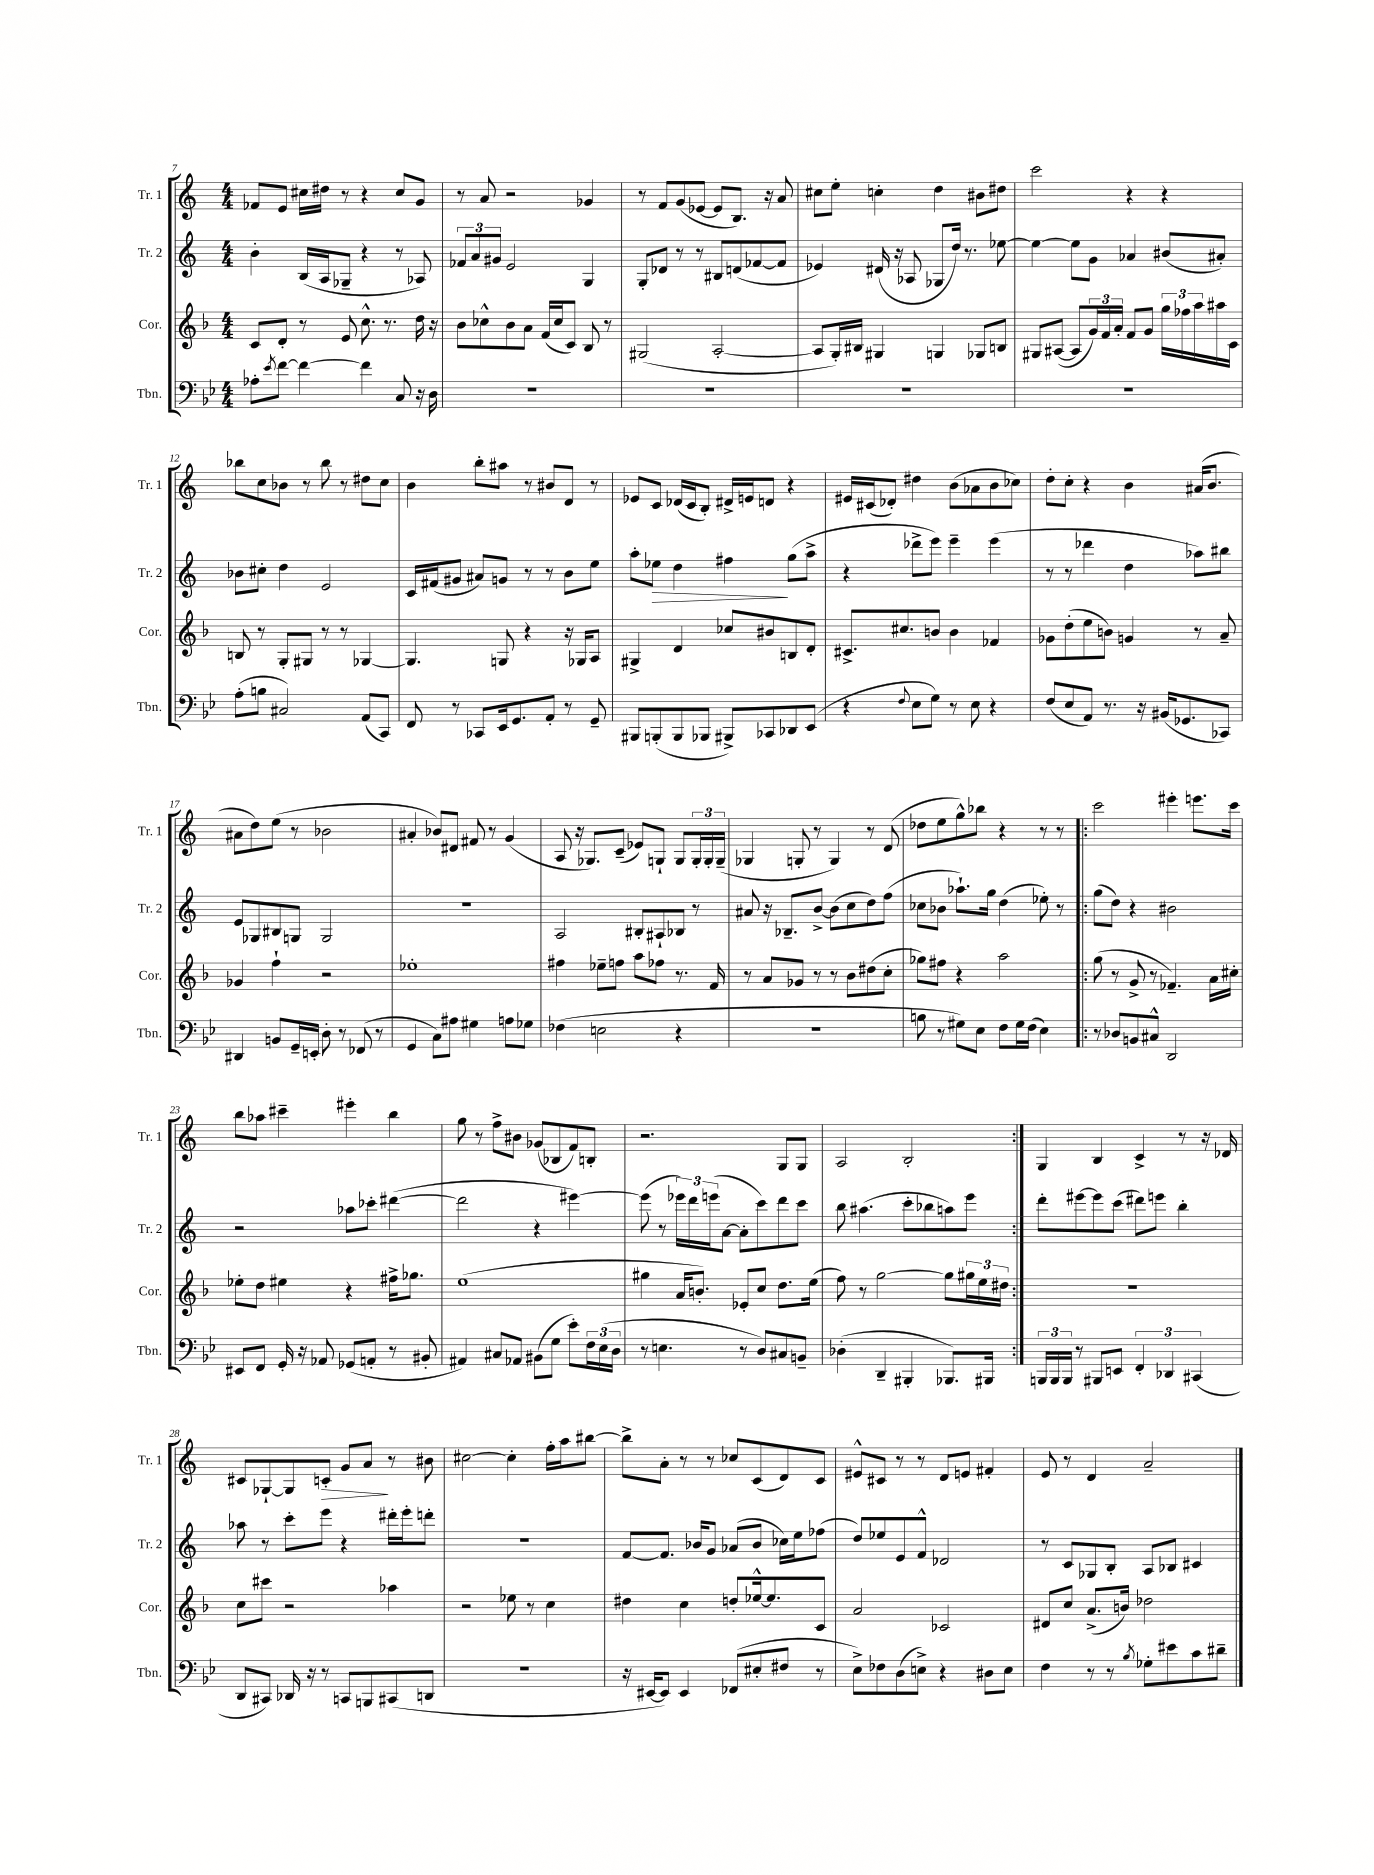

**kern	**kern	**kern	**dynam	**kern	**dynam
*part4	*part3	*part2	*part2	*part1	*part1
*staff4	*staff3	*staff2	*staff2	*staff1	*staff1
*I"Tbn.	*I"Cor.	*I"Tr. 2	*	*I"Tr. 1	*
*I'Tbn.	*I'Cor.	*I'Tr. 2	*	*I'Tr. 1	*
*clefF4	*clefG2	*clefG2	*	*clefG2	*
*k[b-e-]	*k[b-]	*k[]	*	*k[]	*
*M4/4	*M4/4	*M4/4	*	*M4/4	*
=7	=7	=7	=7	=7	=7
8A-X'\L	8c/L	4b'\	.	8f-X/L	.
8qe-/	.	.	.	.	.
[8f\J	8d'/J	.	.	8e/J	.
4f\_	8r	(16B/LL	.	16cc#X\LL	.
.	.	16A/J	.	16dd#X\JJ	.
.	8e/	8G-X~/J	.	8r	.
4f\]	8.cc^^\	4r	.	4r	.
.	8.r	.	.	.	.
8C/	.	8r	.	8cc#/L	.
16r	16dd\	8A-X/)	.	8g/J	.
16D\	16r	.	.	.	.
=8	=8	=8	=8	=8	=8
1r	8b-\L	12f-X/L	.	8r	.
.	.	12a/	.	.	.
.	8cc-X^^\	.	.	8a/	.
.	.	12g#X/J	.	.	.
.	8b-\	2e/	.	2r	.
.	8a\J	.	.	.	.
.	(16f/LL	.	.	.	.
.	16cc-/J	.	.	.	.
.	8c/J)	.	.	.	.
.	8B-/	4G/	.	4g-X/	.
.	8r	.	.	.	.
=9	=9	=9	=9	=9	=9
1r	(2G#X/	8G'/L	.	8r	.
.	.	8d-X/J	.	8f/L	.
.	.	8r	.	(8g/	.
.	.	8r	.	[8e-X/J	.
.	[2A'/	8B#X/L	.	8e-/L]	.
.	.	(8dn/	.	8.B/J)	.
.	.	[8f-X/	.	.	.
.	.	.	.	16r	.
.	.	8f-/J]	.	8a/	.
=10	=10	=10	=10	=10	=10
1r	8A/L]	4e-X/)	.	8cc#X\L	.
.	16G'/L)	.	.	8ee'\J	.
.	16B#X/JJ	.	.	.	.
.	4G#X/	(16d#X/	.	4ccn'\	.
.	.	16r	.	.	.
.	.	8A-X/	.	.	.
.	4Gn/	8G-X/L	.	4dd\	.
.	.	16dd/Jk)	.	.	.
.	.	8.r	.	.	.
.	8G-X/L	.	.	8b#X\L	.
.	8Bn/J	[8ee-X\	.	8dd#X\J	.
=11	=11	=11	=11	=11	=11
1r	8G#X/L	4ee-\_	.	2ccc\	.
.	([8A#X/J	.	.	.	.
.	8A#/L]	8ee-\L]	.	.	.
.	24g/L)	8g\J	.	.	.
.	24f/	.	.	.	.
.	24a'/JJ	.	.	.	.
.	8f/L	4a-X/	.	4r	.
.	8g/J	.	.	.	.
.	24gg\LL	(8b#X/L	.	4r	.
.	24ff-X\	.	.	.	.
.	24aa\	.	.	.	.
.	16aa#X\	8a#X'/J)	.	.	.
.	16c\JJ	.	.	.	.
!!LO:LB:g=z
=12	=12	=12	=12	=12	=12
(8A'\L	8Bn/	8b-X\L	.	8bb-X\L	.
8Bn\J	8r	8cc#X'\J	.	8cc\	.
2C#X/)	8G'/L	4dd\	.	8b-X\J	.
.	8G#X/J	.	.	8r	.
.	8r	2e/	.	8bb-\	.
.	8r	.	.	8r	.
(8AA/L	[4G-X/	.	.	8dd#X\L	.
8CC/J)	.	.	.	8cc\J	.
=13	=13	=13	=13	=13	=13
8FF/	4.G-/]	16c/LL	.	4b\	.
.	.	(16f#X/J	.	.	.
8r	.	8g#X/J	.	.	.
8CC-X/L	.	8a#X/L)	.	8bb'\L	.
16EE-/k	8Gn/	8gn/J	.	8aa#X\J	.
8.GG/	.	.	.	.	.
.	4r	8r	.	8r	.
8AA'/J	.	8r	.	8b#X/L	.
8r	16r	8b\L	.	8d/J	.
.	16G-X/KL	.	.	.	.
8GG~/	8A/J	8ee\J	.	8r	.
=14	=14	=14	=14	=14	=14
8BBB#X/L	4G#X^/	8aa'\L	.	8e-X/L	.
!	!	!	!LO:HP:b	!	!
(8BBBn'/	.	8ee-X\J	>	8c/J	.
8BBB/	4d/	4dd\	.	(16d-X/LL	.
.	.	.	.	16c/J	.
8BBB-X/J	.	.	.	8B'/J)	.
8BBB#X^/L)	8cc-X/L	4ff#X\	.	16d#X^/LL	.
.	.	.	.	16en/J	.
8CC-X/	8b#X/	.	.	8dn/J	.
8DD-X/	8Bn/	(8gg\L	]	4r	.
(8EE-/J	8d'/J	8aa^\J	.	.	.
=15	=15	=15	=15	=15	=15
4r	8.c#X^/L	4r	.	16e#X/LL	.
.	.	.	.	(16c#X/J	.
.	.	.	.	8d-X'/J)	.
.	8.cc#X/	.	.	.	.
8qqF/	.	.	.	.	.
8E-\L	.	8ddd-X^\L	.	4dd#X\	.
8G\J)	8bn/J	8eee\J)	.	.	.
8r	4b\	4eee~\	.	(8b\L	.
8E-\	.	.	.	8a-X\	.
4r	4f-X/	(4eee\	.	8b\	.
.	.	.	.	8cc-X\J)	.
=16	=16	=16	=16	=16	=16
(8F/L	8g-X\L	8r	.	8dd'\L	.
8E-/	(8dd'\	8r	.	8cc'\J	.
8AA/J)	8ee\	4ddd-X\	.	4r	.
8.r	8bn\J)	.	.	.	.
.	4gn/	4dd\	.	4b\	.
16r	.	.	.	.	.
(16BB#X/KL	.	.	.	.	.
8.GG-X/	.	.	.	.	.
.	8r	8aa-X\L)	.	(16a#X/KL	.
.	.	.	.	8.b/J	.
8CC-X/J)	8a~/	8bb#X\J	.	.	.
!!LO:LB:g=z
=17	=17	=17	=17	=17	=17
4DD#X/	4g-X/	8e/L	.	8a#X\L	.
.	.	8G-X/	.	8dd\)	.
8BBn/L	4ff`\	8B#X/	.	(8ee\J	.
16GG~/L	.	8Gn/J	.	8r	.
16EEn'/JJ	.	.	.	.	.
8D'\	2r	2G/	.	2b-X\	.
8r	.	.	.	.	.
(8FF-X/	.	.	.	.	.
8r	.	.	.	.	.
=18	=18	=18	=18	=18	=18
4GG/	1ee-X'	1r	.	4a#X'/	.
8C\L)	.	.	.	8b-X/L)	.
8A#X\J	.	.	.	8d#X/J	.
4G#X\	.	.	.	8f#X/	.
.	.	.	.	8r	.
8An\L	.	.	.	(4g/	.
8G-X\J	.	.	.	.	.
=19	=19	=19	=19	=19	=19
(4F-X\	4ff#X\	2A/	.	8A/	.
.	.	.	.	16r	.
.	.	.	.	8.G-X/L)	.
2En\	8ee-X~\L	.	.	.	.
.	8ffn\J	.	.	(8c~/J	.
.	8aa\L	8B#X'/L	.	8e-X/L)	.
.	8ff-X\J	8A#X`/	.	8Gn`/J	.
4r	8.r	8B-X/J	.	8G/L	.
.	.	8r	.	24G'/L	.
.	.	.	.	24G'/	.
.	16f/	.	.	.	.
.	.	.	.	(24G~/JJ	.
=20	=20	=20	=20	=20	=20
1r	8r	8a#X/	.	4G-X/	.
.	8a/L	16r	.	.	.
.	.	8.B-X~/L	.	.	.
.	8g-X/J	.	.	8Gn'/	.
.	8r	[8b^/J	.	8r	.
.	8r	(8b\L]	.	4G/)	.
.	8b-\L	8cc\	.	.	.
.	(8dd#X\	8dd\)	.	8r	.
.	8cc'\J	(8ff\J	.	(8d/	.
=21	=21	=21	=21	=21	=21
8Bn\	8gg-X\L)	8cc-X\L	.	8dd-X\L	.
8r	8ff#X\J	8b-X\J	.	8ee\	.
8G#X\L)	4r	8.aa-X`\L)	.	8gg^^\)	.
8E-\J	.	.	.	8bb-X\J	.
.	.	16gg\Jk	.	.	.
8F\L	2aa\	(4dd\	.	4r	.
16G#\L	.	.	.	.	.
(16F\JJ	.	.	.	.	.
4E-\)	.	8ee-X'\)	.	8r	.
.	.	8r	.	8r	.
=22!|:	=22!|:	=22!|:	=22!|:	=22!|:	=22!|:
8r	(8gg\	(8gg\L	.	2ccc\	.
8D-X/L	8r	8dd\J)	.	.	.
8BBn/	8g^/	4r	.	.	.
8C#X^^/J	8r	.	.	.	.
2DD/	4.f-X~/)	2b#X\	.	4eee#X'\	.
.	.	.	.	8.eeen\L	.
.	16a\LL	.	.	.	.
.	16cc#X'\JJ	.	.	16ccc\Jk	.
!!LO:LB:g=z
=23	=23	=23	=23	=23	=23
8EE#X/L	8ee-X'\L	2r	.	8bb\L	.
8FF/J	8dd\J	.	.	8aa-X\J	.
16GG'/	4ee#X\	.	.	4ccc#X~\	.
16r	.	.	.	.	.
8AA-X/	.	.	.	.	.
(8GG-X/L	4r	8aa-X\L	.	4eee#X'\	.
8AAn'/J	.	8ccc-X'\J	.	.	.
8r	16ff#X^\KL	([4ddd#X\	.	4bb\	.
.	8.gg-X\J	.	.	.	.
8BB#X'/	.	.	.	.	.
=24	=24	=24	=24	=24	=24
4AA#X/)	(1ee	2ddd#\]	.	8gg\	.
.	.	.	.	8r	.
8C#X/L	.	.	.	8ff^\L	.
8AA-X/J	.	.	.	8b#X\J	.
(8BB#X\L	.	4r	.	(8g-X/L	.
8G\J	.	.	.	8B-X/	.
8e-'\L)	.	[4eee#X\)	.	8f/)	.
24F\L	.	.	.	8Bn'/J	.
(24E-\	.	.	.	.	.
24D\JJ	.	.	.	.	.
=25	=25	=25	=25	=25	=25
8r	4gg#X\	(8eee#\]	.	2.r	.
4.En\	.	8r	.	.	.
.	16a/KL	24eee-X\LL)	.	.	.
.	.	24ddd\	.	.	.
.	8.bn'/J)	.	.	.	.
.	.	(24eeen\J	.	.	.
.	.	[8a\J	.	.	.
8r	8e-X'/L	8a'\L]	.	.	.
8D/L)	8cc/J	8ccc\)	.	.	.
8C#X/	8.dd\L	8ddd\	.	8G/L	.
8BBn~/J	.	8ccc\J	.	8G/J	.
.	(16ee\Jk	.	.	.	.
=26	=26	=26	=26	=26	=26
(4D-X'\	8ff\)	8bb\	.	2A/	.
.	8r	(4.aa#X\	.	.	.
4DD~/	[2gg\	.	.	.	.
4BBB#X'/	.	8ccc'\L	.	2B'/	.
.	.	8bb-X\	.	.	.
8.BBB-X/L)	8gg\L]	8aan\)	.	.	.
.	24gg#X\L	8eee\J	.	.	.
.	24ee\	.	.	.	.
16BBB#X/Jk	.	.	.	.	.
.	24dd#X\JJ	.	.	.	.
=27:|!	=27:|!	=27:|!	=27:|!	=27:|!	=27:|!
24BBBn/LL	1r	8ddd'\L	.	4G/	.
24BBB/	.	.	.	.	.
24BBB/JJ	.	.	.	.	.
8r	.	[8eee#X\	.	.	.
8BBB#X/L	.	8eee#\]	.	4B/	.
8EEn/J	.	(8ccc\J	.	.	.
6FF'/	.	8ddd#X\L)	.	4c^/	.
.	.	8eeen\J	.	.	.
6DD-X/	.	.	.	.	.
.	.	4bb'\	.	8r	.
(6CC#X/	.	.	.	.	.
.	.	.	.	16r	.
.	.	.	.	16d-X/	.
!!LO:LB:g=z
=28	=28	=28	=28	=28	=28
8DD/L	8cc\L	8aa-X\	.	8c#X/L	.
8CC#X/J)	8ccc#X\J	8r	.	[8G-X`/	.
16DD-X/	2r	8ccc'\L	.	8G-/]	.
16r	.	.	.	.	.
!	!	!	!	!	!LO:HP:b
8r	.	8eee\J	.	8cn'/J	>
8CCn/L	.	4r	.	8g/L	.
8BBBn/	.	.	.	8a/J	.
(8CC#X/	4aa-X\	16ddd#X'\LL	.	8r	]
.	.	16eee'\J	.	.	.
8DDn/J	.	8dddn'\J	.	8b#X\	.
=29	=29	=29	=29	=29	=29
1r	2r	1r	.	[2cc#X\	.
.	8ee-X\	.	.	4cc#'\]	.
.	8r	.	.	.	.
.	4cc\	.	.	16ff'\LL	.
.	.	.	.	16aa\J	.
.	.	.	.	[8bb#X\J	.
=30	=30	=30	=30	=30	=30
16r	4dd#X\	[8f/L	.	8bb#^\L]	.
[16EE#X/KL	.	.	.	.	.
8EE#/J])	.	8.f/J]	.	8a'\J	.
4EE#/	4cc\	.	.	8r	.
.	.	16b-X/KL	.	.	.
.	.	8g/J	.	8r	.
(8FF-X/L	8ddn'/L	(8a-X/L	.	8cc-X/L	.
8E#X'/	[16ee-X^^/k	8b-/J	.	(8c/	.
.	8.ee-/]	.	.	.	.
8F#X/J	.	16cc-X\LL)	.	8d/)	.
.	.	16ee\J	.	.	.
8r	8c/J	(8ff-X\J	.	8c/J	.
=31	=31	=31	=31	=31	=31
8E-^\L)	2a/	8dd/L)	.	8e#X^^/L	.
8F-X\	.	8ee-X/	.	8c#X/J	.
(8D\	.	8e/	.	8r	.
8En^\J)	.	8f^^/J	.	8r	.
4r	2c-X/	2d-X/	.	8d/L	.
.	.	.	.	8en/J	.
8D#X\L	.	.	.	4f#X'/	.
8E\J	.	.	.	.	.
=32	=32	=32	=32	=32	=32
4F\	8d#X/L	8r	.	8e/	.
.	8cc/J	8c/L	.	8r	.
8r	(8.a^/L	8G-X/	.	4d/	.
8r	.	8B'/J	.	.	.
.	16bn/Jk)	.	.	.	.
8qB-/	.	.	.	.	.
8G-X'\L	2dd-X\	8A/L	.	2a~/	.
8e#X\	.	8B-X/J	.	.	.
8c\	.	4c#X/	.	.	.
8d#X~\J	.	.	.	.	.
==	==	==	==	==	==
*-	*-	*-	*-	*-	*-
